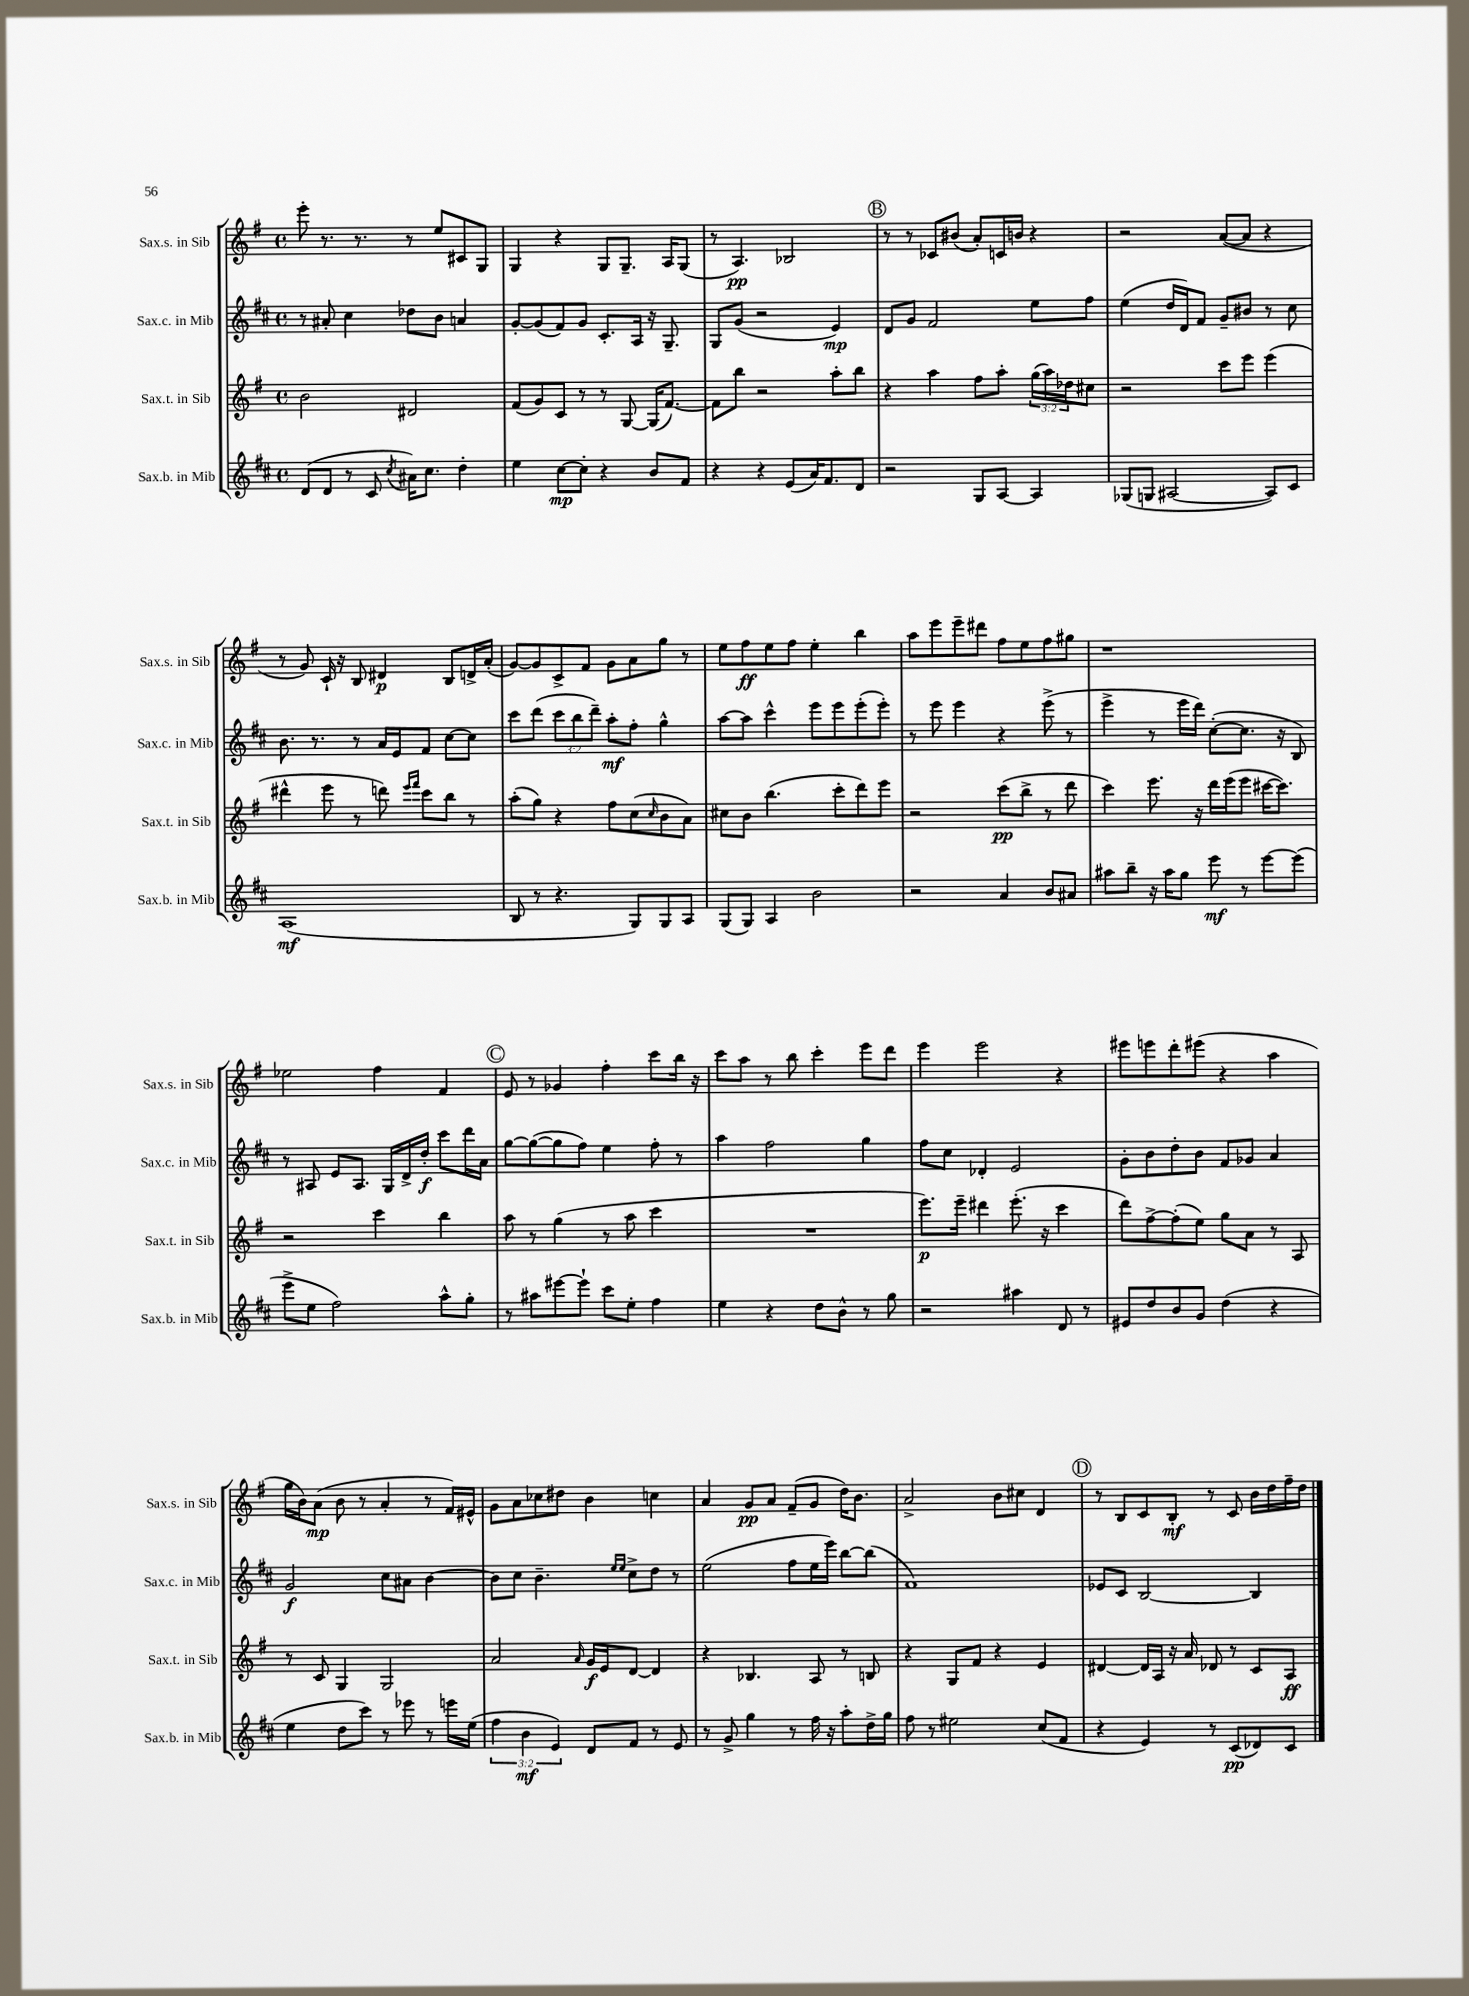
<<
\new StaffGroup <<
\new Staff = "s0" \with { instrumentName = "Sax.s. in Sib" shortInstrumentName = "Sax.s. in Sib" } {
    \clef treble \key g \major \defaultTimeSignature \time 4/4
    e'''8-. r8. r8. r8 e''8 cis'8 g8 |
    g4 r4 g8 g8.-- a16 g8( |
    r8 a4.\pp) bes2 |
    \mark \markup { \circle "B" } r8 r8 ces'8 bis'8( a'8-.) c'16 b'16 r4 |
    r2 a'8~( a'8 r4 |
    r8 g'8) c'16-! r16 b8 dis'4\p b8 d'16-> a'16-.( |
    g'8~) g'8 c'8-> fis'8 g'8 a'8 g''8 r8 |
    e''8 fis''8\ff e''8 fis''8 e''4-. b''4 |
    a''8 e'''8 e'''8-- dis'''8 fis''8 e''8 fis''8 gis''8 |
    r1 |
    ees''2 fis''4 fis'4 |
    \mark \markup { \circle "C" } e'8 r8 ges'4 fis''4-. c'''8 b''16 r16 |
    c'''8 a''8 r8 b''8 c'''4-. e'''8 d'''8 |
    e'''4 e'''2 r4 |
    eis'''8 e'''8 d'''8-. eis'''8( r4 a''4 |
    g''16 b'16) a'8\mp( b'8 r8 a'4-. r8 fis'16) eis'16-^ |
    g'8 a'8 ces''8 dis''8 b'4 c''4 |
    a'4 g'8\pp a'8 fis'8--( g'8 d''16) b'8. |
    a'2-> b'8 cis''8 d'4 |
    \mark \markup { \circle "D" } r8 b8 c'8 b8-.\mf r8 c'8 b'16 d''16 fis''16-- d''16 \bar "|." |
}
\new Staff = "s1" \with { instrumentName = "Sax.c. in Mib" shortInstrumentName = "Sax.c. in Mib" } {
    \clef treble \key d \major \defaultTimeSignature \time 4/4 \override Staff.TupletNumber.text = #tuplet-number::calc-fraction-text
    r8 ais'8-. cis''4 des''8 b'8 a'4 |
    g'8~-. g'8( fis'8) g'8 cis'8.-. a16 r16 g8.-- |
    g8 g'8( r2 e'4\mp) |
    \mark \markup { \circle "B" } d'8 g'8 fis'2 e''8 fis''8 |
    e''4( d''16 d'16) fis'8 g'8-- bis'8 r8 cis''8 |
    b'8. r8. r8 a'16 e'16 fis'8 cis''8~ cis''8 |
    cis'''8 d'''8( \tuplet 3/2 { cis'''8 b''8 d'''8--) } a''8-.\mf fis''8-. g''4-^ |
    a''8~ a''8 cis'''4-^ e'''8 e'''8 e'''8-.( e'''8-.) |
    r8 e'''8 e'''4 r4 e'''8->( r8 |
    e'''4-> r8 e'''16 d'''16) cis''8~-.( cis''8. r16 b8) |
    r8 ais8 e'8 ais8. g16 d'16-> d''16-.\f cis'''8 d'''16 a'16 |
    \mark \markup { \circle "C" } g''8~ g''8~( g''8 fis''8) e''4 fis''8-. r8 |
    a''4 fis''2 g''4 |
    fis''8 cis''8 des'4-. e'2 |
    g'8-. b'8 d''8-. b'8 fis'8 ges'8 a'4 |
    g'2\f cis''8 ais'8 b'4~ |
    b'8 cis''8 b'4.-- \grace { e''16 e''16 } cis''8-> d''8 r8 |
    e''2( fis''8 e''16 e'''16) b''8~ b''8( |
    fis'1) |
    \mark \markup { \circle "D" } ees'8 cis'8 b2~ b4 \bar "|." |
}
\new Staff = "s2" \with { instrumentName = "Sax.t. in Sib" shortInstrumentName = "Sax.t. in Sib" } {
    \clef treble \key g \major \defaultTimeSignature \time 4/4 \override Staff.TupletNumber.text = #tuplet-number::calc-fraction-text
    b'2 dis'2 |
    fis'8( g'8) c'8 r8 r8 g8~ g16( fis'8.~) |
    fis'8 b''8 r2 a''8-. b''8 |
    \mark \markup { \circle "B" } r4 a''4 fis''8 a''8-. \tuplet 3/2 { g''16( a''16) des''16 } cis''8 |
    r2 c'''8 e'''8 e'''4( |
    dis'''4-^ e'''8 r8 d'''8) \grace { e'''16 fis'''16 } c'''8 b''8 r8 |
    a''8-.( g''8) r4 fis''8 c''8( \grace { c''16 } b'8 a'8) |
    cis''8 b'8 b''4.( c'''8-. d'''8) e'''8 |
    r2 c'''8\pp( b''8-> r8 d'''8 |
    c'''4) e'''8. r16 d'''16 e'''16( e'''8 cis'''16~ cis'''8.) |
    r2 c'''4 b''4 |
    \mark \markup { \circle "C" } a''8 r8 g''4( r8 a''8 c'''4 |
    R1 |
    e'''8.\p) e'''16-- dis'''4 e'''8.-.( r16 c'''4 |
    d'''8) fis''8~-> fis''8-.( e''8) g''8 a'8 r8 a8 |
    r8 c'8 g4 g2 |
    a'2 \grace { a'16 } g'16\f e'16 d'8~ d'4 |
    r4 bes4. a8 r8 b8 |
    r4 g8 fis'8 r4 e'4 |
    \mark \markup { \circle "D" } dis'4~ dis'16 a16 r16 a'16 des'8 r8 c'8 a8\ff \bar "|." |
}
\new Staff = "s3" \with { instrumentName = "Sax.b. in Mib" shortInstrumentName = "Sax.b. in Mib" } {
    \clef treble \key d \major \defaultTimeSignature \time 4/4 \override Staff.TupletNumber.text = #tuplet-number::calc-fraction-text
    d'8( d'8 r8 cis'8 \acciaccatura { cis''8 } ais'16) cis''8. d''4-. |
    e''4 cis''8~\mp cis''8-. r4 b'8 fis'8 |
    r4 r4 e'8( a'16) fis'8. d'8 |
    \mark \markup { \circle "B" } r2 g8 a8~ a4 |
    ges8( g8 ais2~ ais8) cis'8 |
    a1\mf( |
    b8 r8 r4. g8) g8 a8 |
    g8( g8) a4 b'2 |
    r2 a'4 b'8 ais'8 |
    ais''8 b''8-- r16 ais''16 g''8 e'''8\mf r8 e'''8~ e'''8( |
    e'''8-> e''8 fis''2) a''8-^ g''8-. |
    \mark \markup { \circle "C" } r8 ais''8 eis'''8~ eis'''8-! cis'''8 e''8-. fis''4 |
    e''4 r4 d''8 b'8-^ r8 g''8 |
    r2 ais''4 d'8 r8 |
    eis'8 d''8 b'8 g'8 d''4( r4 |
    e''4 d''8 cis'''8) r8 ees'''8 r8 e'''16 e''16( |
    \tuplet 3/2 { fis''4 b'4\mf e'4) } d'8 fis'8 r8 e'8 |
    r8 g'8-> g''4 r8 fis''16 r16 a''8-. d''16-> g''16 |
    fis''8 r8 eis''2 cis''8( fis'8 |
    \mark \markup { \circle "D" } r4 e'4) r8 cis'8\pp( des'8) cis'8 \bar "|." |
}
>>
>>
\layout { \context { \Score \remove "Bar_number_engraver" } }
